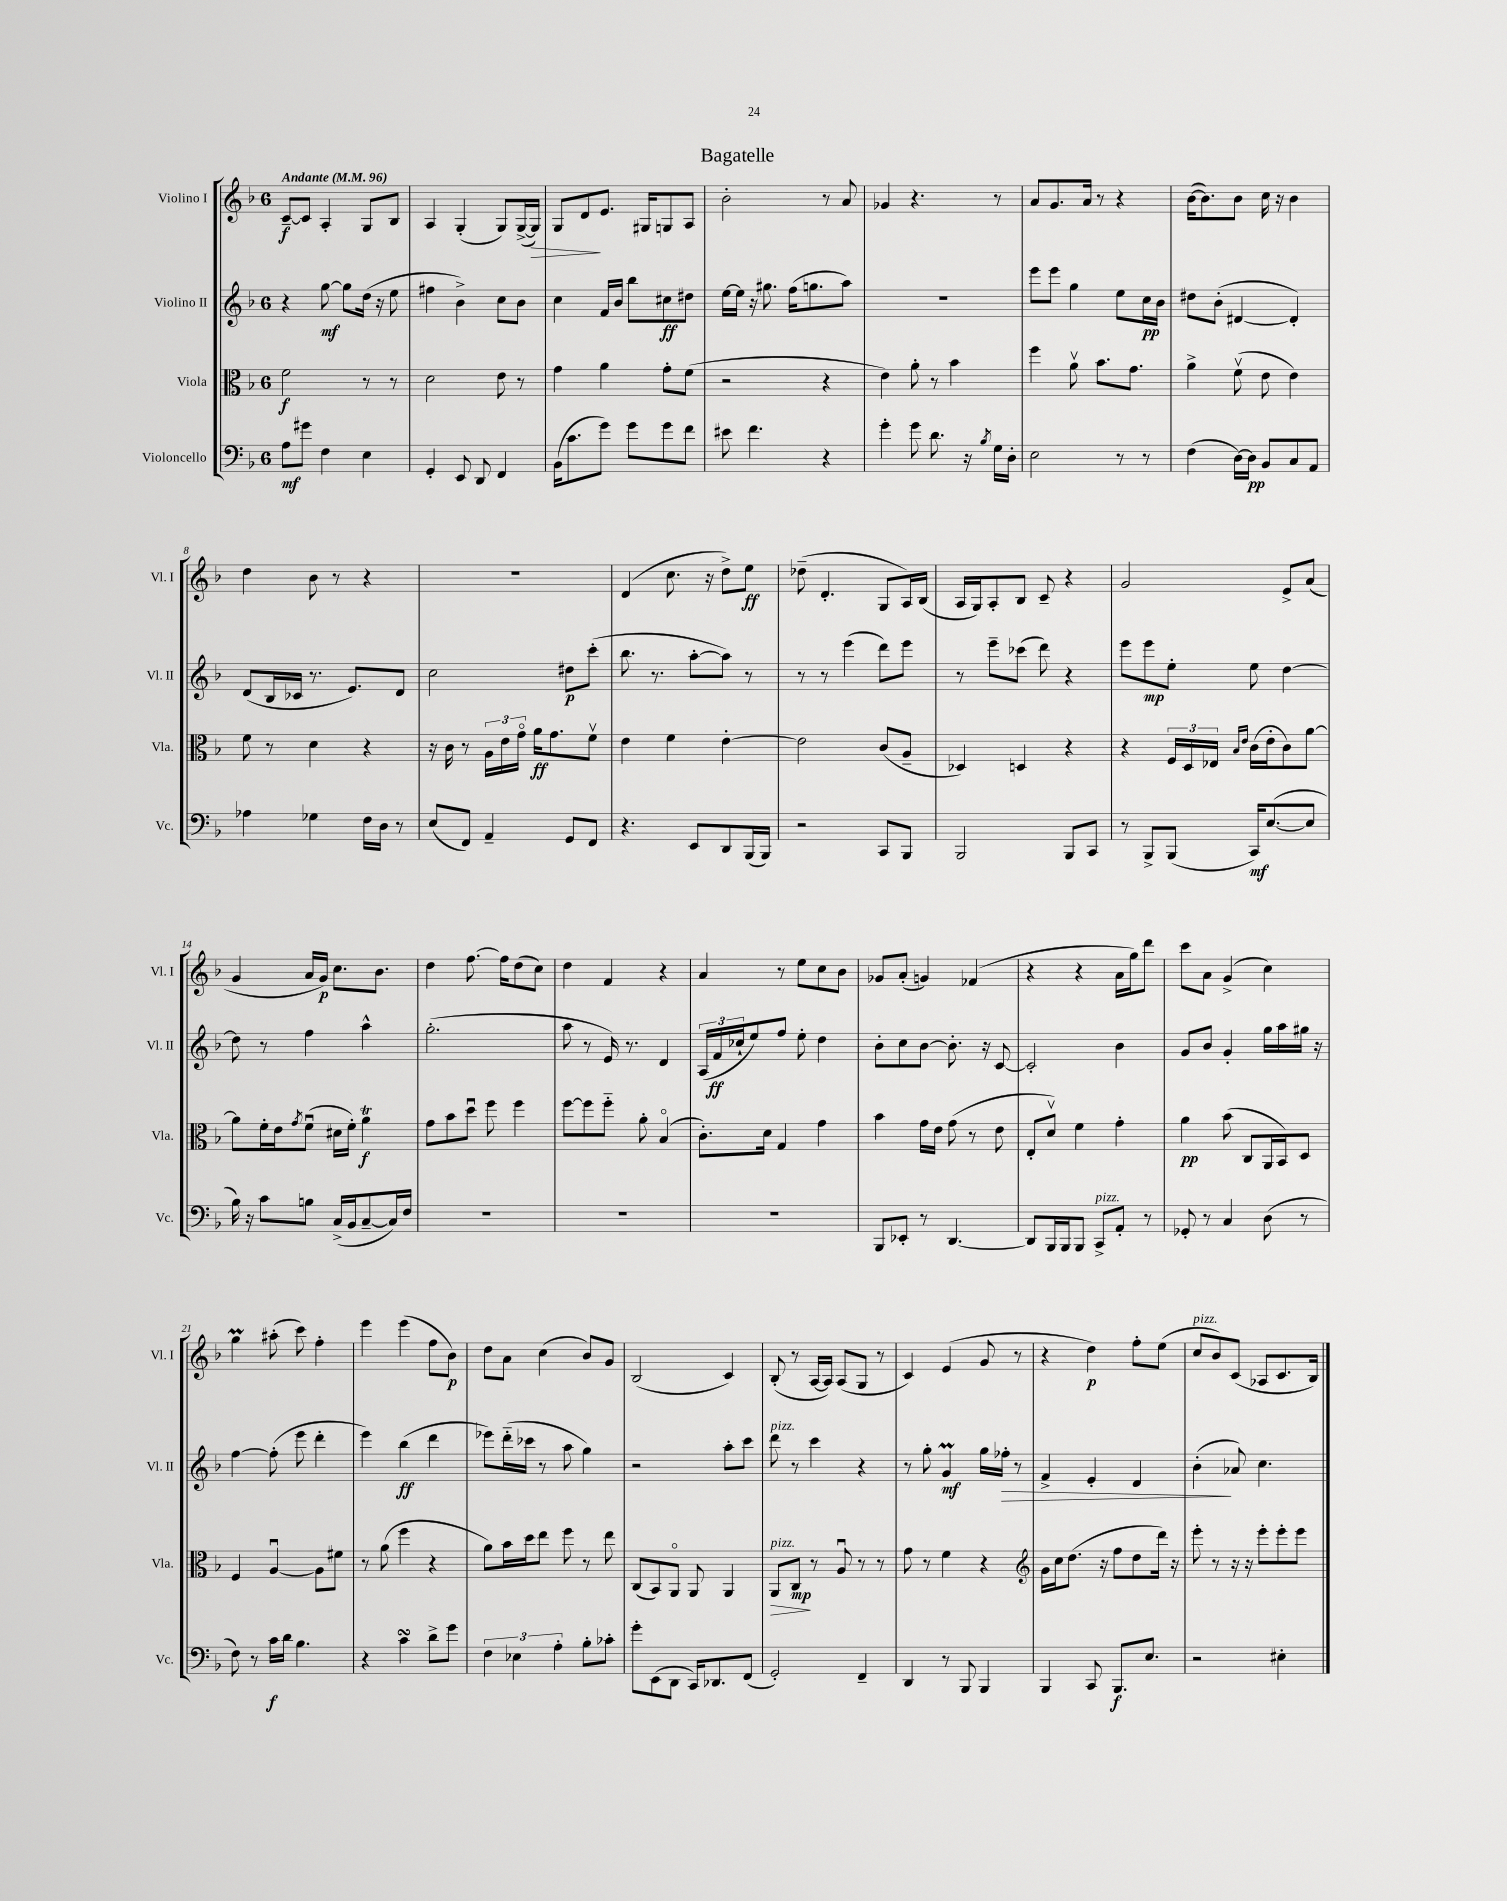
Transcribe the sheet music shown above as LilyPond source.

\header { title = "Bagatelle" }
<<
\new StaffGroup <<
\new Staff = "s0" \with { instrumentName = "Violino I" shortInstrumentName = "Vl. I" } {
    \clef treble \key f \major \once \override Staff.TimeSignature.style = #'single-digit \time 6/8 \tempo "Andante" 4 = 96
    c'8~--\f c'8 a4-. g8 bes8 |
    a4 g4-.( g8) g16~->( g16\>) |
    g8 d'8\! e'8. gis16 g8 a8 |
    bes'2-. r8 a'8 |
    ges'4 r4. r8 |
    a'8 g'8. a'16 r8 r4 |
    bes'16~( bes'8.) bes'8 c''16 r16 bes'4 |
    d''4 bes'8 r8 r4 |
    R2. |
    d'4( c''8. r16 d''8->) e''8\ff |
    des''8--( d'4.-. g8 a16) bes16( |
    a16 g16) a8-. bes8 c'8-- r4 |
    g'2 e'8-> a'8( |
    g'4 a'16 g'16\p) c''8. bes'8. |
    d''4 f''8.~ f''16 d''8( c''8) |
    d''4 f'4 r4 |
    a'4 r8 e''8 c''8 bes'8 |
    ges'8 a'8-.( g'4) fes'4( |
    r4 r4 a'16 g''16) d'''8 |
    c'''8 a'8 g'4->( c''4) |
    g''4\prall ais''8-.( c'''8) f''4-. |
    e'''4 e'''4( f''8 bes'8\p) |
    d''8 a'8 c''4( bes'8) g'8 |
    bes2( c'4) |
    bes8-.( r8 a16~ a16) a8( g8 r8 |
    c'4) e'4( g'8 r8 |
    r4 d''4\p) f''8-. e''8( |
    c''8^\markup { \italic "pizz." } bes'8) c'8( aes8 c'8. bes16) \bar "|." |
}
\new Staff = "s1" \with { instrumentName = "Violino II" shortInstrumentName = "Vl. II" } {
    \clef treble \key f \major \once \override Staff.TimeSignature.style = #'single-digit \time 6/8
    r4 g''8~\mf g''8 d''16( r16 e''8 |
    fis''4 bes'4->) c''8 bes'8 |
    c''4 f'16 bes'16 bes''8 cis''8\ff dis''8 |
    e''16~ e''16 r16 gis''8. f''16( g''8. a''8) |
    R2. |
    e'''8 e'''8 g''4 e''8 c''16\pp bes'16 |
    dis''8 bes'8-.( dis'4~ dis'4-.) |
    d'8( bes16 ces'16 r8. e'8.) d'8 |
    c''2 dis''8\p c'''8-.( |
    bes''8. r8. a''8~-. a''8) r8 |
    r8 r8 e'''4( d'''8) e'''8 |
    r8 e'''8-- ces'''8( d'''8) r4 |
    e'''8 e'''8\mp e''8-. e''8 d''4~ |
    d''8 r8 f''4 a''4-^ |
    g''2.-.( |
    a''8 r8 e'16) r8. d'4 |
    \tuplet 3/2 { a16( f'16\ff ces''16-! } e''8) f''8 e''8-. d''4 |
    bes'8-. c''8 bes'8~ bes'8.-. r16 c'8~ |
    c'2-. bes'4 |
    g'8 bes'8 g'4-. g''16 a''16 gis''16 r16 |
    f''4~ f''8-.( e'''8 d'''4-. |
    e'''4) bes''4\ff( d'''4 |
    ees'''8) d'''16-_( ces'''16 r8 a''8 g''4) |
    r2 a''8-. c'''8 |
    d'''8^\markup { \italic "pizz." } r8 c'''4 r4 |
    r8 g''8-. g'4\prall\mf g''16 fes''16-.\> r8 |
    f'4-> e'4-. d'4 |
    bes'4-.\!( aes'8) c''4. \bar "|." |
}
\new Staff = "s2" \with { instrumentName = "Viola" shortInstrumentName = "Vla." } {
    \clef alto \key f \major \once \override Staff.TimeSignature.style = #'single-digit \time 6/8
    f'2\f r8 r8 |
    d'2 e'8 r8 |
    g'4 a'4 g'8-. f'8( |
    r2 r4 |
    e'4) a'8-. r8 bes'4 |
    f''4 a'8\upbow bes'8. g'8. |
    a'4-> f'8\upbow( e'8 e'4) |
    f'8 r8 d'4 r4 |
    r16 c'16 r8 \tuplet 3/2 { a16 e'16 g'16\flageolet } a'16\ff g'8. f'8\upbow |
    e'4 f'4 e'4~-. |
    e'2 c'8( a8-- |
    des4) d4 r4 |
    r4 \tuplet 3/2 { f16 d16 ees16 } \grace { bes16 e'16 } c'16( e'16-. c'8) a'8~ |
    a'8 f'16-. e'16 \acciaccatura { g'8 } f'8\downbow( dis'16 f'16-.) a'4\trill\f |
    g'8 bes'8 d''8\downbow f''8 f''4 |
    f''8~ f''8 f''8-_ a'8-. bes4\flageolet( |
    c'8.-.) d'16 g4 g'4 |
    bes'4 g'16 e'16 g'8( r8 e'8 |
    e8-. d'8\upbow) f'4 g'4-. |
    a'4\pp bes'8( c8 a,16 bes,16) d8 |
    f4 a4~\downbow a8 fis'8 |
    r8 a'8( f''4 r4 |
    a'8) bes'16 d''16 e''8 f''8 r8 e''8 |
    c8( bes,8) a,8\flageolet a,8 a,4 |
    a,8\>^\markup { \italic "pizz." } c8\mp\! r8 a8\downbow r8 r8 |
    g'8 r8 f'4 r4 |
    \clef treble g'16 c''16 d''8.( r16 f''8 d''8 d'''16) r16 |
    e'''8-. r8 r16 r16 e'''8-. e'''8-. e'''8 \bar "|." |
}
\new Staff = "s3" \with { instrumentName = "Violoncello" shortInstrumentName = "Vc." } {
    \clef bass \key f \major \once \override Staff.TimeSignature.style = #'single-digit \time 6/8
    a8\mf gis'8 f4 e4 |
    g,4-. e,8 d,8 f,4 |
    bes,16( c'8. g'8) g'8 g'8 f'8 |
    eis'8 f'4. r4 |
    g'4-. g'8 d'8. r16 \acciaccatura { bes8 } g16 d16-. |
    e2 r8 r8 |
    f4( d16~) d16\pp bes,8 c8 a,8 |
    aes4 ges4 f16 d16 r8 |
    e8( f,8) a,4-- g,8 f,8 |
    r4. e,8 d,8 bes,,16( bes,,16) |
    r2 c,8 bes,,8 |
    bes,,2 bes,,8 c,8 |
    r8 bes,,8-> bes,,8( c,16\mf) e8.~( e8 |
    bes16) r16 c'8 b8 c16->( bes,16 c8~-- c16) f16 |
    R2. |
    R2. |
    R2. |
    bes,,8 ees,8-. r8 d,4.~ |
    d,8 bes,,16 bes,,16 bes,,8 c,8->^\markup { \italic "pizz." } a,8-. r8 |
    ges,8-. r8 c4 d8( r8 |
    f8) r8 c'16\f d'16 bes4. |
    r4 c'4\turn d'8-> g'8 |
    \tuplet 3/2 { f4 ees4 a4-. } bes8-. ces'8-. |
    g'8-. e,8( d,8 c,16) des,8. f,8( |
    g,2-.) f,4-- |
    d,4 r8 bes,,8 bes,,4 |
    bes,,4 c,8 bes,,8.\f e8. |
    r2 eis4-. \bar "|." |
}
>>
>>
